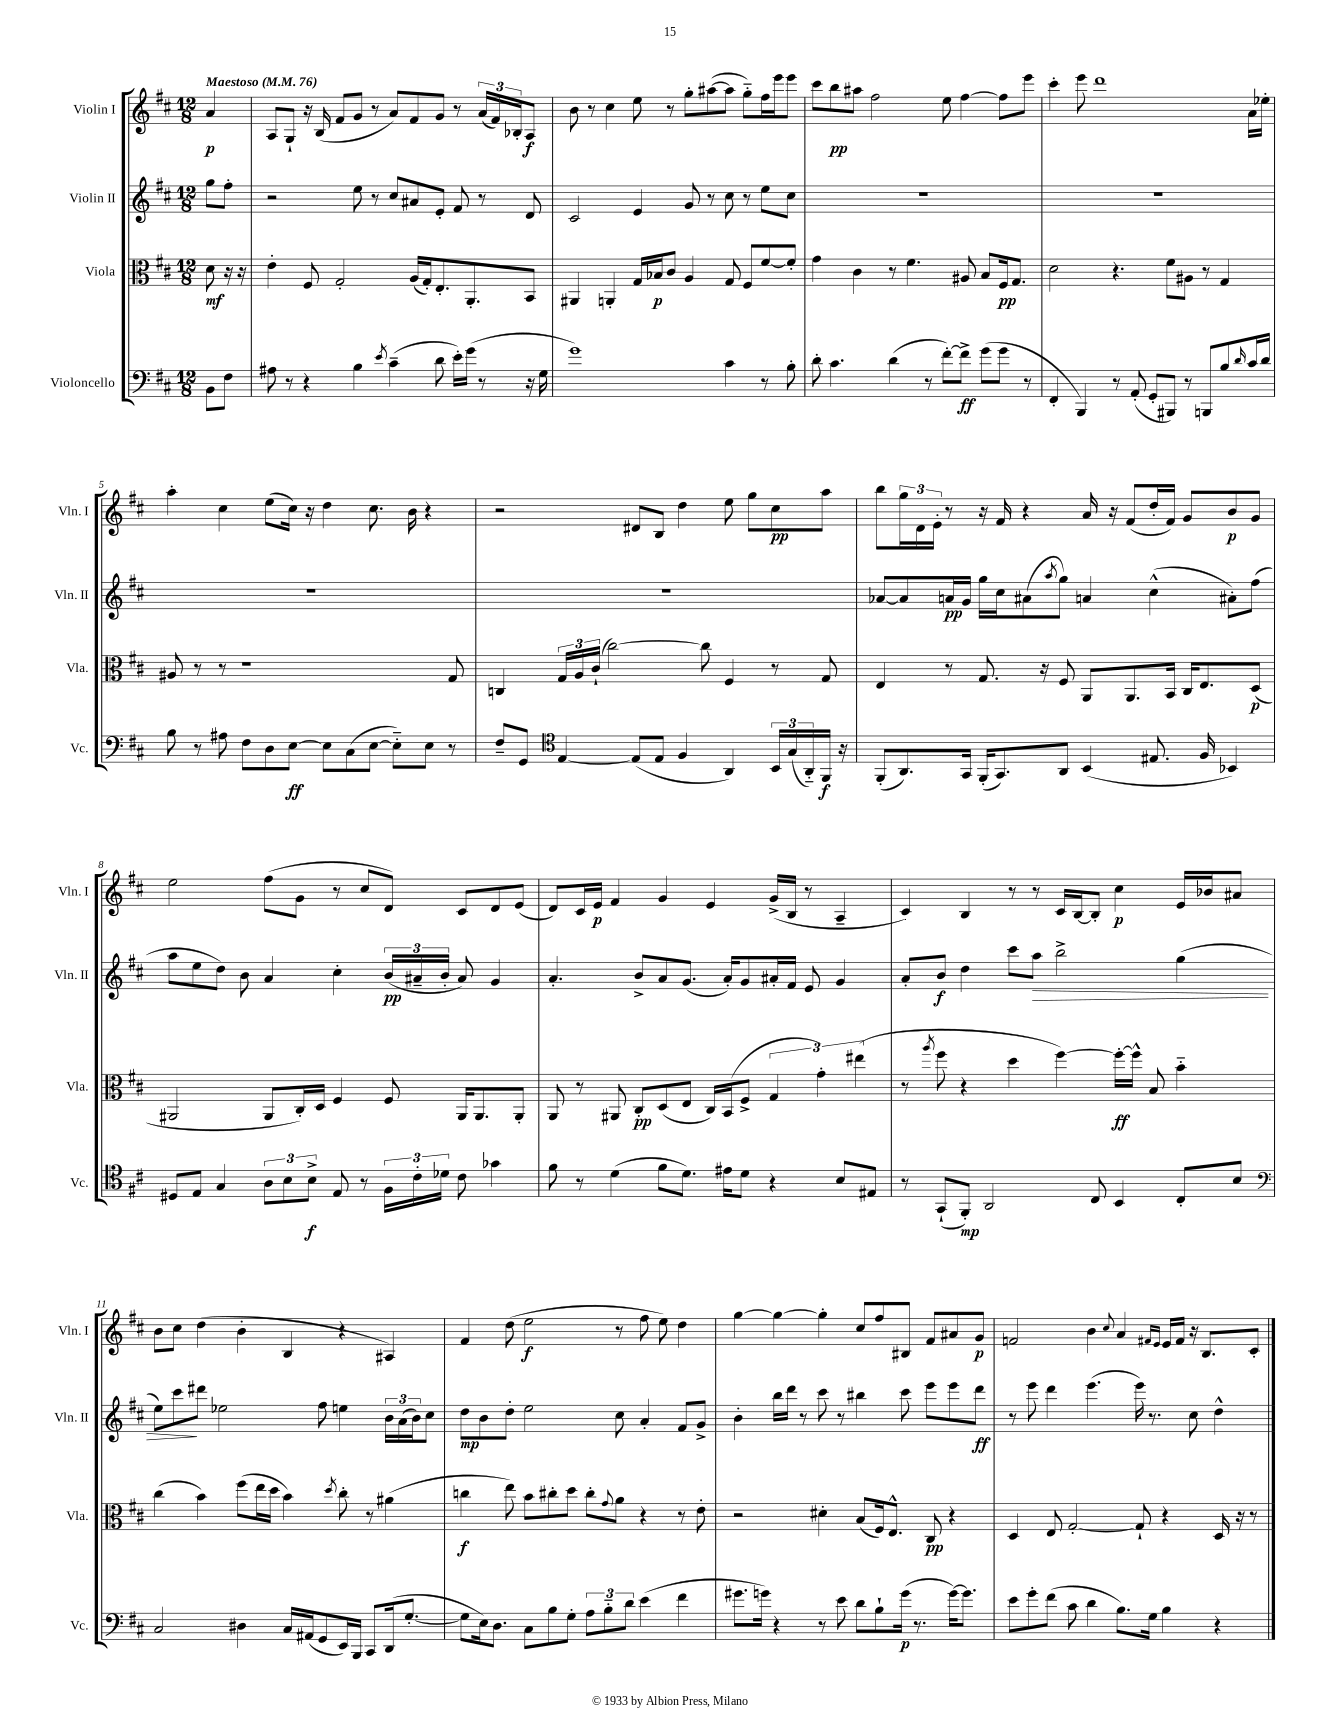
<<
\new StaffGroup <<
\new Staff = "s0" \with { instrumentName = "Violin I" shortInstrumentName = "Vln. I" } {
    \clef treble \key d \major \numericTimeSignature \time 12/8 \partial 4 \tempo "Maestoso" 4 = 76
    a'4\p |
    a8 g8-! r16 b16( fis'8 g'8 r8 a'8) fis'8 g'8 r8 \tuplet 3/2 { a'16( fis'16) bes16-. } a8\f |
    b'8 r8 cis''4 e''8 r8 g''8-. ais''8~( ais''8 g''8-_) fis''16 e'''16 e'''8 |
    cis'''8 b''8\pp ais''8 fis''2 e''8 fis''4~ fis''8 e'''8 |
    cis'''4-. e'''8 d'''1 a'16 ees''16-. |
    a''4-. cis''4 e''8( cis''16) r16 d''4 cis''8. b'16 r4 |
    r2 dis'8 b8 d''4 e''8 g''8 cis''8\pp a''8 |
    b''8 \tuplet 3/2 { g''16 d'16 e'16-. } r8 r16 fis'16 r4 a'16 r16 fis'8( d''16-. fis'16) g'8 b'8\p g'8 |
    e''2 fis''8( g'8 r8 cis''8 d'8) cis'8 d'8 e'8( |
    d'8) cis'16 e'16\p fis'4 g'4 e'4 g'16->( b16 r8 a4-- |
    cis'4) b4 r8 r8 cis'16 b16~ b8-. cis''4\p e'16 bes'16 ais'8 |
    b'8 cis''8 d''4( b'4-. b4 r4 ais4) |
    fis'4 d''8( e''2\f r8 fis''8 e''8) d''4 |
    g''4~ g''4~ g''4-. cis''8 fis''8 bis8 fis'8 ais'8 g'8\p |
    f'2 b'4 \appoggiatura { cis''8 } a'4 \grace { fis'16 e'16 } e'16 fis'16 r16 b8. cis'8-. \bar "|." |
}
\new Staff = "s1" \with { instrumentName = "Violin II" shortInstrumentName = "Vln. II" } {
    \clef treble \key d \major \numericTimeSignature \time 12/8 \partial 4
    g''8 fis''8-. |
    r2 e''8 r8 cis''8 ais'8 e'8-. fis'8 r8 d'8 |
    cis'2 e'4 g'8 r8 cis''8 r8 e''8 cis''8 |
    R1. |
    R1. |
    R1. |
    R1. |
    aes'8~ aes'8 a'16\pp g'16 g''16 cis''16 ais'8( \acciaccatura { a''8 } g''8) a'4 cis''4-^( ais'8-.) fis''8( |
    a''8 e''8 d''8) b'8 a'4 cis''4-. \tuplet 3/2 { b'16\pp( ais'16-- b'16-. } ais'8) g'4 |
    a'4.-. b'8-> a'8 g'8.( a'16-.) g'8 ais'16-. fis'16 e'8 g'4 |
    a'8-. b'8\f d''4 cis'''8 a''8\> b''2-> g''4( |
    e''8) cis'''8\! dis'''8 ees''2 fis''8 e''4 \tuplet 3/2 { b'16 a'16( b'16) } cis''8 |
    d''8\mp b'8 d''8-. e''2 cis''8 a'4-. fis'8 g'8-> |
    b'4-. b''16 d'''16 r8 cis'''8 r8 bis''4 cis'''8 e'''8 e'''8 d'''8\ff |
    r8 e'''8 d'''4 e'''4.( e'''16) r8. cis''8 d''4-^ \bar "|." |
}
\new Staff = "s2" \with { instrumentName = "Viola" shortInstrumentName = "Vla." } {
    \clef alto \key d \major \numericTimeSignature \time 12/8 \partial 4
    d'8\mf r16 r16 |
    e'4-. fis8 g2-. a16( g16-.) e8.-. a,8.-. b,8 |
    ais,4 a,4-. g16 bes16\p cis'8 a4 g8 fis8 fis'8~ fis'8-. |
    g'4 cis'4 r8 fis'4. ais8 b8 fis16\pp g8. |
    d'2 r4. fis'8 ais8 r8 g4 |
    ais8 r8 r8 r1 g8 |
    c4 \tuplet 3/2 { g16 a16 cis'16-!( } cis''2~) cis''8 fis4 r8 g8 |
    e4 r8 g8. r16 fis8 a,8 a,8. b,16 cis16 e8. d8\p( |
    ais,2 ais,8 cis16-.) d16 fis4 fis8 ais,16 ais,8. ais,8-. |
    a,8 r8 ais,8 cis8-.\pp d8( e8 cis16) b,16( fis8-> \tuplet 3/2 { g4 g'4-.) eis''4( } |
    r8 \acciaccatura { a''8 } fis''8 r4 d''4 fis''4~) fis''16~-.\ff fis''16-^ b8 b'4-_ |
    cis''4( b'4) fis''8( e''16 d''16 b'4) \acciaccatura { d''8 } cis''8-. r8 ais'4( |
    c''4\f e''8) b'8 cis''8-. d''8 cis''8-. \appoggiatura { g'8 } a'8 r4 r8 e'8-. |
    r2 dis'4-. b8( fis16) e8.-^ cis8\pp r4 |
    d4 e8 g2~-. g8-! r4 d16 r16 r8 \bar "|." |
}
\new Staff = "s3" \with { instrumentName = "Violoncello" shortInstrumentName = "Vc." } {
    \clef bass \key d \major \numericTimeSignature \time 12/8 \partial 4
    b,8 fis8 |
    ais8 r8 r4 b4 \acciaccatura { e'8 } cis'4--( d'8 e'16-.) g'16( r8 r16 g16 |
    g'1) cis'4 r8 b8-. |
    d'8-. cis'4. d'4( r8 fis'8~-.) fis'8->\ff g'8( g'8 r8 |
    fis,4-. b,,4) r8 a,8-.( g,8-. bis,,8) r8 b,,8 b8 \grace { d'16 } cis'16 d'16 |
    b8 r8 ais8 fis8 d8 e8~\ff e8 cis8( e8~ e8-_) e8 r8 |
    fis8-- g,8 \clef tenor e4~ e8( e8 fis4 a,4) \tuplet 3/2 { b,16 g16( a,16-_) } fis,16\f r16 |
    fis,8-.( a,8.) g,16 fis,16-.( g,8.) a,8 b,4( eis8. fis16 bes,4) |
    dis8 e8 g4 \tuplet 3/2 { a8 b8 b8->\f } e8 r8 \tuplet 3/2 { fis16 cis'16-. des'16 } cis'8 ges'4 |
    fis'8 r8 d'4( fis'8 d'8.) eis'16 d'8 r4 b8 eis8 |
    r8 g,8-!( fis,8-.\mp) a,2 cis8 b,4 cis8-. b8 |
    \clef bass cis2 dis4 cis16 ais,16( g,8 e,16) b,,16 cis,8 d,16( g8.~-. |
    g8 e16) d8. cis8 b8 g8-. \tuplet 3/2 { a8 b8-_ d'8 } e'4( fis'4 |
    gis'8. g'16) r4 r8 e'8 d'8 b8-! g'16\p( r8. g'16~) g'8. |
    e'8 g'8-. fis'8( cis'8 d'4 b8.) g16 b4 r4 \bar "|." |
}
>>
>>
